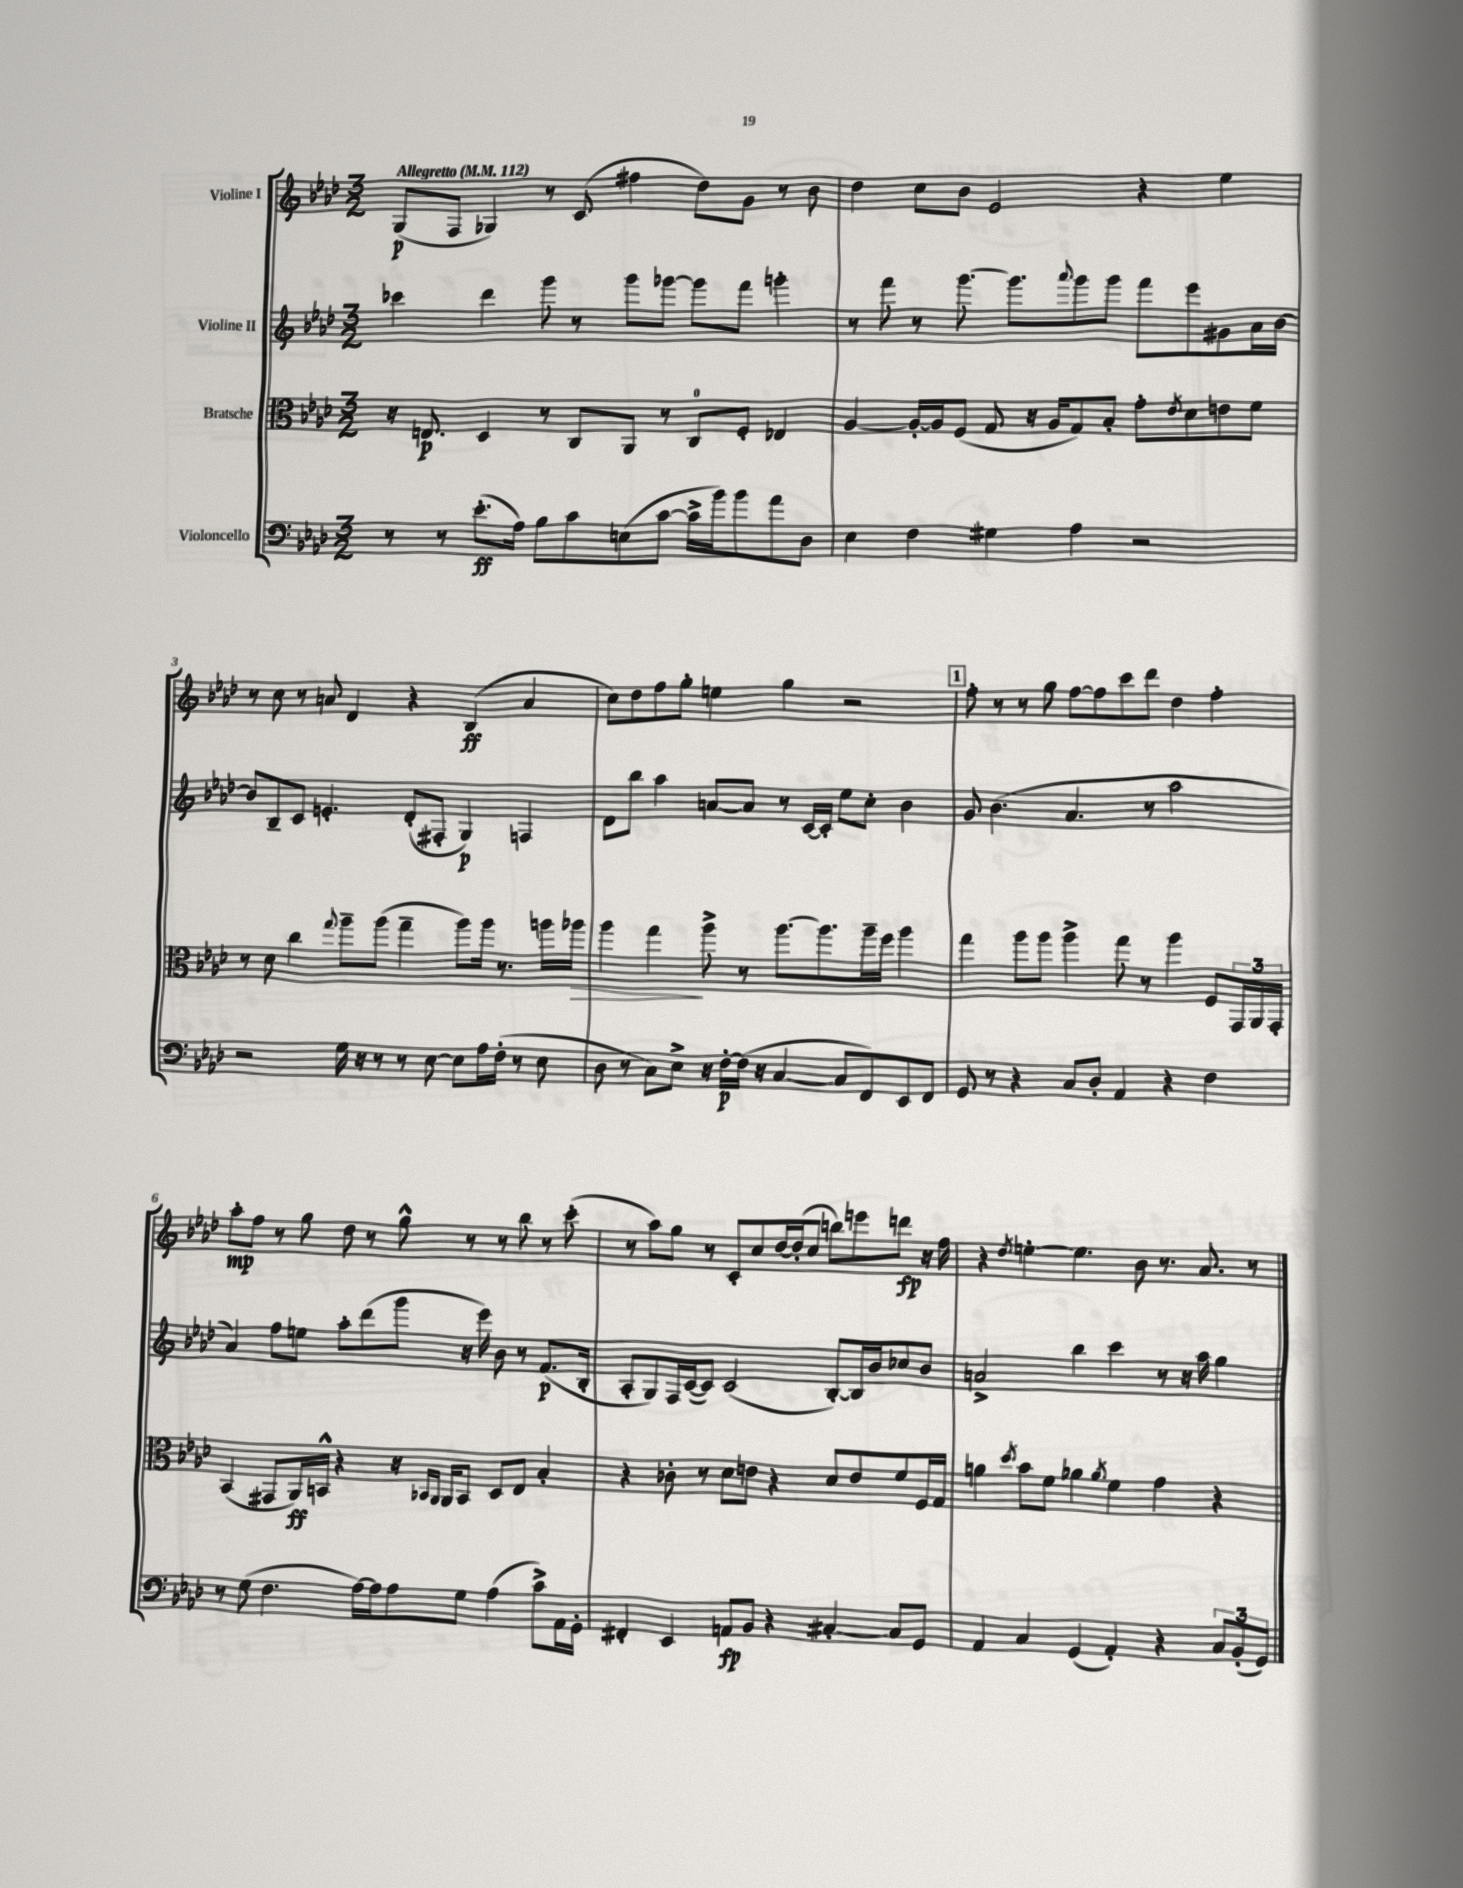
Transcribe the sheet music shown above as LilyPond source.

<<
\new StaffGroup <<
\new Staff = "s0" \with { instrumentName = "Violine I" } {
    \clef treble \key aes \major \numericTimeSignature \time 3/2 \tempo "Allegretto" 4 = 112
    g8\p( f8 ges4) r8 c'8( fis''4 des''8) g'8 r8 bes'8 |
    des''4 c''8 bes'8 ees'2 r4 ees''4 |
    r8 c''8 r8 a'8 des'4 r4 bes4\ff( a'4 |
    c''8) des''8 f''8 g''8-. e''4 g''4 r2 |
    \mark \markup { \box "1" } f''8-. r8 r8 g''8 f''8~ f''8 c'''8 des'''8 des''4 f''4-. |
    aes''8-.\mp f''8 r8 g''8 des''8 r8 g''8-^ r8 r8 bes''8 r8 c'''8-.( |
    r8 aes''8) g''8 r8 c'8-. c''8 des''16~ des''16-.( c''8 b''8) e'''8 d'''8\fp r16 f''16 |
    r4 \acciaccatura { des''8 } e''4~-. e''4. bes'8 r8. aes'8. r8 \bar "|." |
}
\new Staff = "s1" \with { instrumentName = "Violine II" } {
    \clef treble \key aes \major \numericTimeSignature \time 3/2
    ces'''4 des'''4 g'''8 r8 g'''8 ges'''8~ ges'''8 f'''8 g'''4-. |
    r8 f'''8 r8 g'''8.~ g'''8. \appoggiatura { aes'''8 } g'''8 g'''8 f'''8 ees'''8 gis'8 aes'16 bes'16~ |
    bes'8 bes8-- c'8 e'4.-. des'8-.( fis8-. g4\p) f4 |
    des'8 bes''8 aes''4 a'8~ a'8 r8 c'16~ c'16-. ees''8 c''8-. bes'4 |
    \mark \markup { \box "1" } g'8 bes'4.( aes'4. r8 aes''2 |
    aes'4) f''8 e''8 aes''8-. des'''8( g'''8 r16 ees'''16) bes'8 r8 f'8.\p( bes16-. |
    aes8-. g8) f16 c'16~( c'8) c'2( bes8~-.) bes16 bes'16 ces''8 bes'8 |
    a'2-> bes''4 c'''4 r8 r16 aes''16 g''4 \bar "|." |
}
\new Staff = "s2" \with { instrumentName = "Bratsche" } {
    \clef alto \key aes \major \numericTimeSignature \time 3/2
    r16 e8.\p des4 r8 c8 aes,8 r8 c8-0 f8-. ees4 |
    aes4~ aes16~-. aes16 f8( g8 r16 aes16 g8) bes8-. g'8-. \acciaccatura { ees'8 } des'8 e'8 f'8 |
    r8 des'8 c''4 \appoggiatura { g''8 } aes''8-- aes''8( g''4-- aes''8) aes''16 r8. a''16 aes''16\> |
    aes''4 g''4\! aes''8-> r8 aes''8.~ aes''8. aes''16-- f''16 aes''4 |
    \mark \markup { \box "1" } g''4 aes''8 aes''8 aes''4-> g''8 r8 aes''4 f8 \tuplet 3/2 { g,16 aes,16 g,16-. } |
    bes,4( gis,8 aes,16\ff) b,16-^ r4 r16 \grace { bes,16 aes,16 } aes,16 bes,8 des8 ees8 bes4-. |
    r4 ces'8-. r8 des'8 e'8 r4 des'8 e'8 f'8 f16 g16 |
    a'4 \acciaccatura { des''8 } bes'8 f'8 aes'4 \acciaccatura { aes'8 } f'4 g'4 r4 \bar "|." |
}
\new Staff = "s3" \with { instrumentName = "Violoncello" } {
    \clef bass \key aes \major \numericTimeSignature \time 3/2
    r8 r8 ees'8.-.\ff( aes16) bes8 c'8 e8( c'8~ c'16-> bes'16) bes'8 aes'8 des8 |
    ees4 f4 gis4 aes4 r2 |
    r2 g16 r16 r8 r8 ees8~ ees8 aes16 f16-.( r8 ees8 |
    des8 r8 c8) ees8-> r16 f16~-.\p f16( r16 c4~ c8 f,8) ees,8 f,8 |
    \mark \markup { \box "1" } g,8 r8 r4 c8 des8-. aes,4 r4 f4 |
    r8 g8( f4. aes16~) aes16 aes8 g8 aes4( c'8->) aes,16 g,16-. |
    fis,4-. ees,4 a,8\fp bes,8 r4 cis4~-. cis8 g,8 |
    aes,4 c4 g,4( aes,4-.) r4 \tuplet 3/2 { c8 bes,8-.( g,8) } \bar "|." |
}
>>
>>
